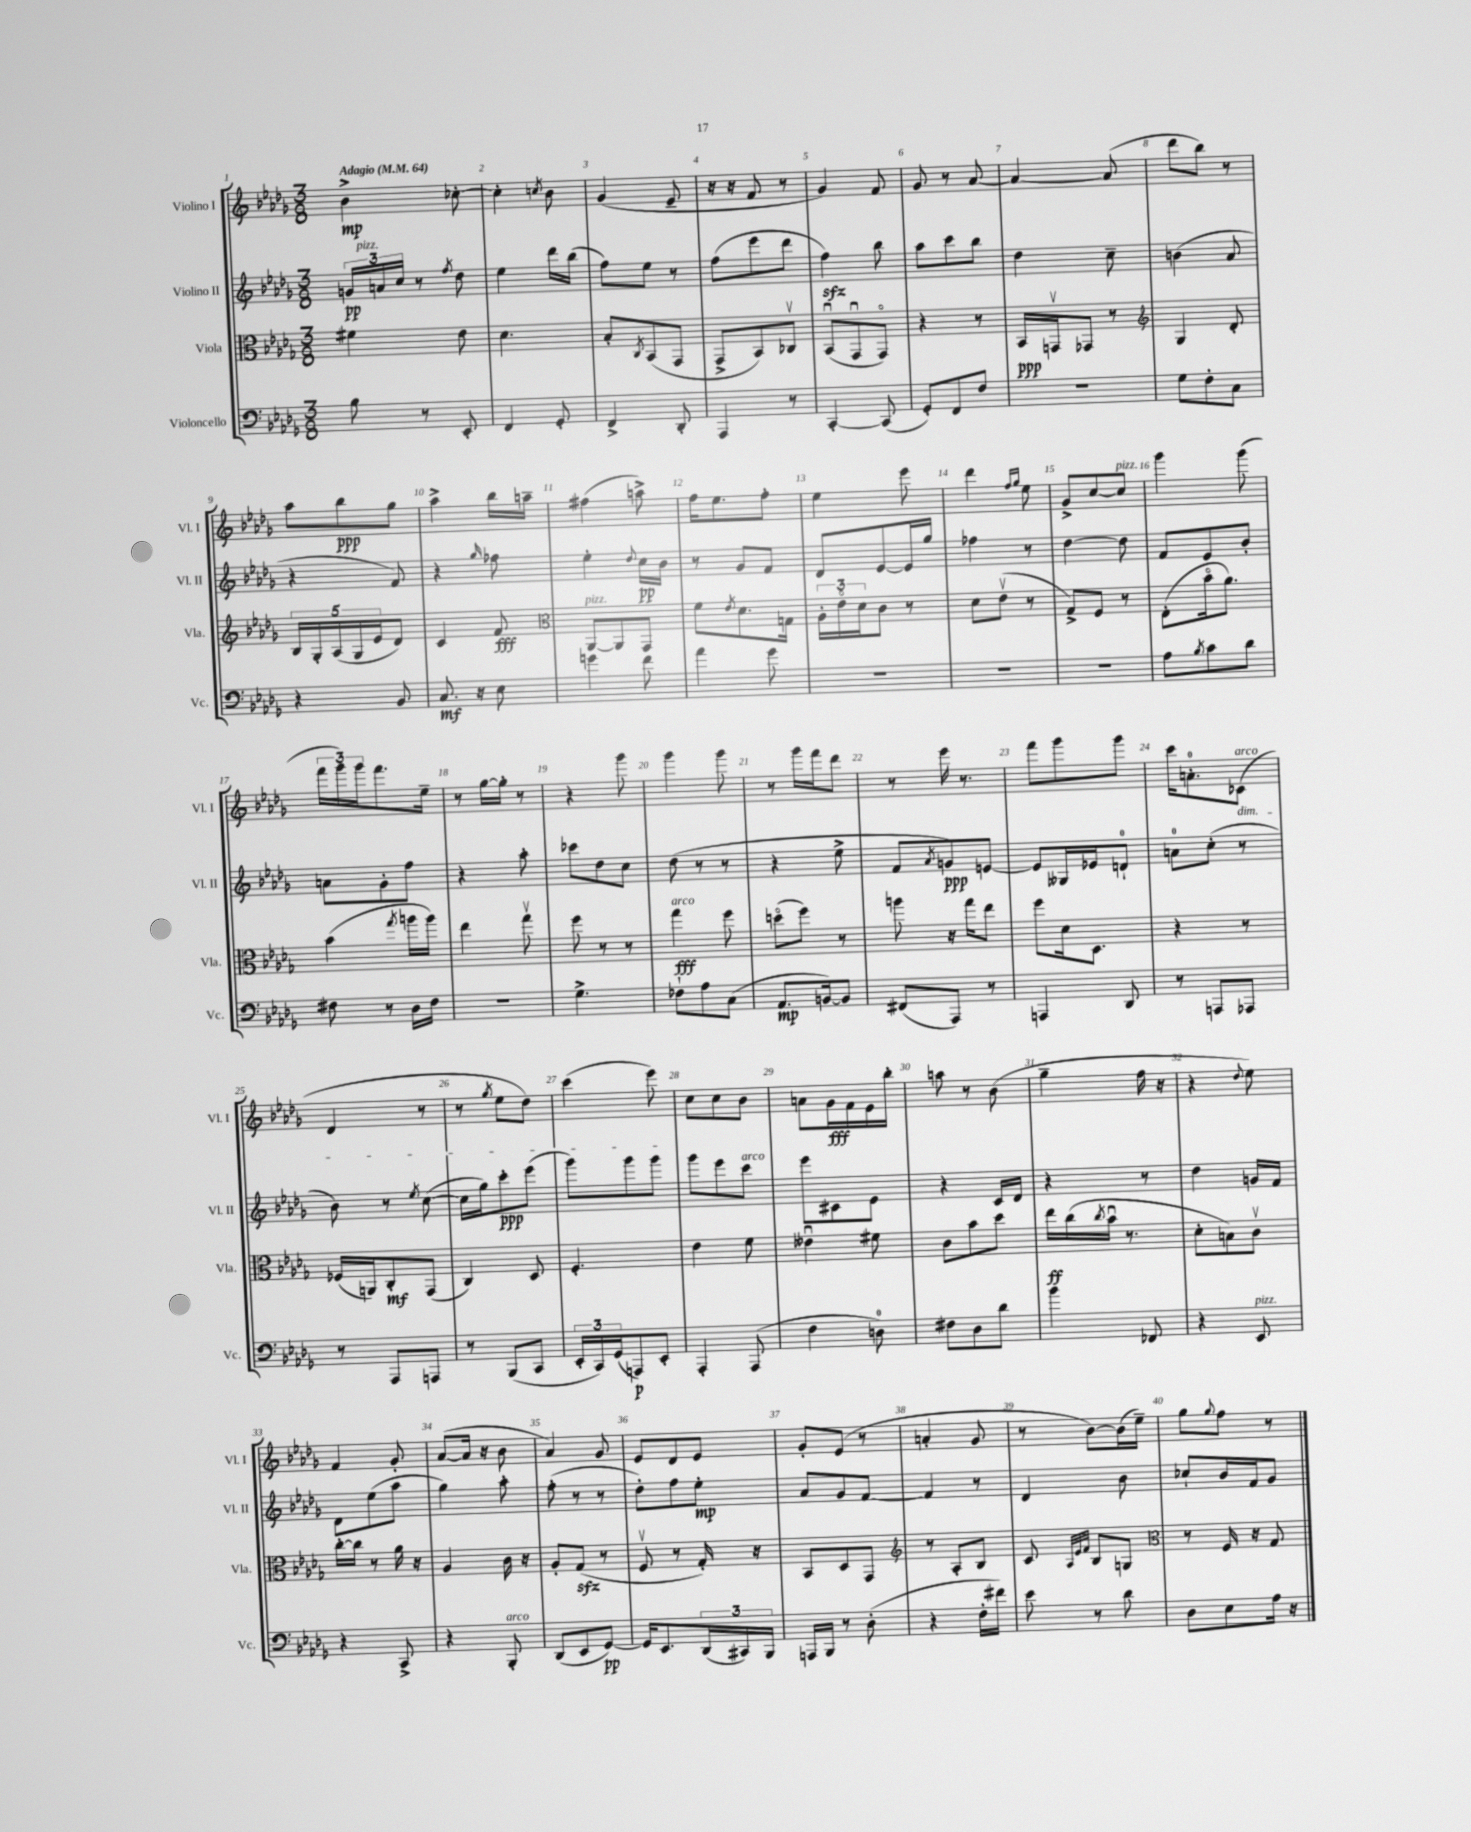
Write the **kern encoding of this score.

**kern	**dynam	**kern	**dynam	**kern	**dynam	**kern	**dynam
*part4	*part4	*part3	*part3	*part2	*part2	*part1	*part1
*staff4	*staff4	*staff3	*staff3	*staff2	*staff2	*staff1	*staff1
*I"Violoncello	*	*I"Viola	*	*I"Violino II	*	*I"Violino I	*
*I'Vc.	*	*I'Vla.	*	*I'Vl. II	*	*I'Vl. I	*
*clefF4	*	*clefC3	*	*clefG2	*	*clefG2	*
*k[b-e-a-d-g-]	*	*k[b-e-a-d-g-]	*	*k[b-e-a-d-g-]	*	*k[b-e-a-d-g-]	*
*M3/8	*	*M3/8	*	*M3/8	*	*M3/8	*
*MM64	*	*MM64	*	*MM64	*	*MM64	*
=1	=1	=1	=1	=1	=1	=1	=1
!	!	!	!	!	!	!LO:TX:a:B:t=Adagio	!
8B-\	.	4f#X\	.	24gn/LL	pp	4b-^\	mp
!	!	!	!	!LO:TX:a:i:t=pizz.	!	!	!
.	.	.	.	24an/	.	.	.
.	.	.	.	24cc/JJ	.	.	.
8r	.	.	.	8r	.	.	.
.	.	.	.	8qff/	.	.	.
8EE-'/	.	8e-\	.	8dd-\	.	[8cc-X'\	.
=2	=2	=2	=2	=2	=2	=2	=2
4FF/	.	4.d-\	.	4ee-\	.	4cc-'\]	.
.	.	.	.	.	.	8qccn/	.
8GG-'/	.	.	.	16ddd-\LL	.	8b-\	.
.	.	.	.	(16bb-\JJ	.	.	.
=3	=3	=3	=3	=3	=3	=3	=3
4FF^/	.	8B-'/L	.	8ff\L)	.	(4g-/	.
.	.	8qC/	.	.	.	.	.
.	.	(8BB-/	.	8ee-\J	.	.	.
8DD-'/	.	8GG-/J	.	8r	.	8e-~/	.
=4	=4	=4	=4	=4	=4	=4	=4
4AAA-/	.	8GG-^/L	.	(8ff\L	.	16r	.
.	.	.	.	.	.	16r	.
.	.	8BB-/)	.	8eee-\	.	8f/	.
8r	.	8C-Xv/J	.	8ddd-\J	.	8r	.
=5	=5	=5	=5	=5	=5	=5	=5
[4CC'/	.	(8BB-u/L	.	4ffzz\)	.	4g-/)	.
.	.	8GG-u/	.	.	.	.	.
(8CC/]	.	8GG-/J)	.	8bb-\	.	8f/	.
=6	=6	=6	=6	=6	=6	=6	=6
8GG-'/L)	.	4r	.	8aa-\L	.	8g-/	.
8FF/	.	.	.	8ccc\	.	8r	.
8F/J	.	8r	.	8bb-\J	.	[8a-/	.
=7	=7	=7	=7	=7	=7	=7	=7
4.r	.	16BB-/LL	ppp	4dd-\	.	4a-/_	.
.	.	16GGnv/J	.	.	.	.	.
.	.	8GG-X/J	.	.	.	.	.
.	.	8r	.	8cc~\	.	(8a-/]	.
=8	=8	=8	=8	=8	=8	=8	=8
*	*	*clefG2	*	*	*	*	*
8G-\L	.	4G-/	.	(4bn\	.	8ddd-\L	.
8F'\	.	.	.	.	.	8bb-\J)	.
8C\J	.	8d-'/	.	8a-/	.	8r	.
!!LO:LB:g=z
=9	=9	=9	=9	=9	=9	=9	=9
4r	.	20B-/LL	.	4r	.	8aa-\L	.
.	.	20G-'/	.	.	.	.	.
.	.	(20A-/	.	.	.	.	.
.	.	.	.	.	.	8bb-\	ppp
.	.	20G-/	.	.	.	.	.
.	.	20e-/J	.	.	.	.	.
8BB-/	.	8d-/J)	.	8f/)	.	8gg-\J	.
=10	=10	=10	=10	=10	=10	=10	=10
8.C/	mf	4c/	.	4r	.	4aa-^\	.
16r	.	.	.	.	.	.	.
.	.	.	.	16qqgg-/	.	.	.
8E-\	.	8f/	fff	8ff-X\	.	16bb-\LL	.
.	.	.	.	.	.	16aan~\JJ	.
=11	=11	=11	=11	=11	=11	=11	=11
*	*	*clefC3	*	*	*	*	*
!	!	!LO:TX:a:i:t=pizz.	!	!	!	!	!
4gn\	.	[8AA-/L	.	4ee-'\	.	(4ff#X\	.
.	.	8AA-/]	.	.	.	.	.
.	.	.	.	8qqdd-/	.	.	.
8f\	.	8GG-/J	.	16cc\LL	pp	8aan^\)	.
.	.	.	.	16b-\JJ	.	.	.
=12	=12	=12	=12	=12	=12	=12	=12
4a-\	.	8f\L	.	8r	.	16ff\KL	.
.	.	.	.	.	.	8.ee-\	.
.	.	8qe-/	.	.	.	.	.
.	.	8.d-\	.	8g-/L	.	.	.
8g-\	.	.	.	8f/J	.	8ff'\J	.
.	.	16Gn\Jk	.	.	.	.	.
=13	=13	=13	=13	=13	=13	=13	=13
4.r	.	24A-'\LL	.	8d-/L	.	4ee-\	.
.	.	24e-\	.	.	.	.	.
.	.	24d-\J	.	.	.	.	.
.	.	8c\J	.	[8e-/	.	.	.
.	.	8r	.	16e-/L]	.	8eee-\	.
.	.	.	.	16gg-/JJ	.	.	.
=14	=14	=14	=14	=14	=14	=14	=14
4.r	.	8d-\L	.	4ff-X\	.	4ddd-\	.
.	.	(8e-v\J	.	.	.	.	.
.	.	.	.	.	.	16qqff/LL	.
.	.	.	.	.	.	16qqgg-/JJ	.
.	.	8r	.	8r	.	8ee-\	.
=15	=15	=15	=15	=15	=15	=15	=15
4.r	.	8G-^/L)	.	[4dd-\	.	8g-^/L	.
.	.	8F/J	.	.	.	[8cc/	.
!	!	!	!	!	!	!LO:TX:a:i:t=pizz.	!
.	.	8r	.	8dd-\]	.	8cc/J]	.
=16	=16	=16	=16	=16	=16	=16	=16
8A-\L	.	(8E-'\L	.	8f/L	.	4ggg-\	.
8qB-/	.	.	.	.	.	.	.
8c\	.	16b-\k	.	8e-/	.	.	.
.	.	8.a-\J)	.	.	.	.	.
8d-\J	.	.	.	8b-'/J	.	(8ggg-\	.
!!LO:LB:g=z
=17	=17	=17	=17	=17	=17	=17	=17
8F#X\	.	(4b-\	.	8an\L	.	24fff\LL	.
.	.	.	.	.	.	24ggg-\)	.
.	.	.	.	.	.	24ggg-\J	.
8r	.	.	.	8g-'\	.	8.fff\	.
.	.	8qgg-/	.	.	.	.	.
16D-\LL	.	16aan\LL	.	8ff\J	.	.	.
16F#\JJ	.	16aa\JJ)	.	.	.	16ee-~\Jk	.
=18	=18	=18	=18	=18	=18	=18	=18
4.r	.	4ee-\	.	4r	.	8r	.
.	.	.	.	.	.	[16gg-\LL	.
.	.	.	.	.	.	16gg-'\JJ]	.
.	.	8gg-v\	.	8aa-'\	.	8r	.
=19	=19	=19	=19	=19	=19	=19	=19
4.G-^\	.	8ff\	.	8ccc-X\L	.	4r	.
.	.	8r	.	8dd-\	.	.	.
.	.	8r	.	8cc\J	.	8ggg-\	.
=20	=20	=20	=20	=20	=20	=20	=20
!	!	!LO:TX:a:i:t=arco	!	!	!	!	!
8F-X`\L	.	4gg-\	fff	(8dd-\	.	4ggg-\	.
8A-\	.	.	.	8r	.	.	.
(8C\J	.	8ff\	.	8r	.	8ggg-\	.
=21	=21	=21	=21	=21	=21	=21	=21
8.AA-/L	mp	(8ddn\L	.	4r	.	8r	.
.	.	8ff\J)	.	.	.	16ggg-\LL	.
[16BBn/k)	.	.	.	.	.	16fff\J	.
8BB/J]	.	8r	.	8ee-^\	.	8ddd-\J	.
=22	=22	=22	=22	=22	=22	=22	=22
(8FF#X/L	.	8aan\	.	8f/L	.	8r	.
.	.	.	.	8qa-/	.	.	.
8AAA-/J)	.	16r	.	8gn/)	ppp	16eee-\	.
.	.	16gg-\KL	.	.	.	8.r	.
8r	.	8ee-\J	.	[8en/J	.	.	.
=23	=23	=23	=23	=23	=23	=23	=23
4AAAn/	.	8ff\L	.	8e/L]	.	8fff\L	.
.	.	16d-\k	.	16G--X/L	.	8ggg-\	.
.	.	8.D-\J	.	16e-X/J	.	.	.
8DD-/	.	.	.	8dn`/J	.	8ggg-\J	.
=24	=24	=24	=24	=24	=24	=24	=24
8r	.	4r	.	8an\L	.	16ccc\KL	.
.	.	.	.	.	.	8.an'\	.
8AAAn/L	.	.	.	(8cc'\J	.	.	.
!	!	!	!	!	!	!LO:TX:a:i:t=arco	!
!	!	!	!	!	!	!LO:TX:b:i:t=dim.	!
8AAA-X/J	.	8r	.	8r	.	(8c-X\J	.
!!LO:LB:g=z
=25	=25	=25	=25	=25	=25	=25	=25
8r	.	(16F-X/LL	.	8b-\)	.	4d-/	.
.	.	16AAn/J)	.	.	.	.	.
8AAA-/L	.	8C'/	mf	8r	.	.	.
.	.	.	.	8qee-/	.	.	.
8AAAn/J	.	(8GG-/J	.	([8cc\	.	8r	.
=26	=26	=26	=26	=26	=26	=26	=26
8r	.	4C/)	.	16cc\LL]	.	8r	.
.	.	.	.	16gg-\J)	.	.	.
.	.	.	.	.	.	8qgg-/	.
(8BBB-/L	.	.	.	8ccc'\	ppp	8ee-\L	.
8CC/J	.	8D-/	.	(8eee-\J	.	8dd-\J)	.
=27	=27	=27	=27	=27	=27	=27	=27
24EE-'/LL	.	4.F'/	.	8ggg-\L)	.	(4ccc\	.
24CC/)	.	.	.	.	.	.	.
(24GG-/J	.	.	.	.	.	.	.
8AAAn/)	p	.	.	8ggg-\	.	.	.
8EE-'/J	.	.	.	8ggg-\J	.	8eee-\)	.
=28	=28	=28	=28	=28	=28	=28	=28
4AAA-'/	.	4e-\	.	8ggg-\L	.	8cc\L	.
.	.	.	.	8eee-\	.	8cc\	.
!	!	!	!	!LO:TX:a:i:t=arco	!	!	!
(8AAA-/	.	8f\	.	8ccc\J	.	8b-\J	.
=29	=29	=29	=29	=29	=29	=29	=29
4F\	.	4e--Xu\	.	8eee-\L	.	8an\L	.
.	.	.	.	8c#X\	.	16g-\L	fff
.	.	.	.	.	.	16f\	.
8Dn\)	.	8f#X\	.	8e-\J	.	16e-\	.
.	.	.	.	.	.	16bb-'\JJ	.
=30	=30	=30	=30	=30	=30	=30	=30
8F#X\L	.	8c\L	.	4r	.	8aan\	.
8D-\	.	8b-\	.	.	.	8r	.
8d-\J	.	8dd-\J	.	16c/LL	.	(8b-\	.
.	.	.	.	16d-/JJ	.	.	.
=31	=31	=31	=31	=31	=31	=31	=31
4b-\	.	16ee-\LL	ff	4r	.	4gg-~\	.
.	.	(16cc\	.	.	.	.	.
.	.	8qcc/	.	.	.	.	.
.	.	16b-u\JJ	.	.	.	.	.
.	.	8.r	.	.	.	.	.
8FF-X/	.	.	.	8r	.	16ff\	.
.	.	.	.	.	.	16r	.
=32	=32	=32	=32	=32	=32	=32	=32
4r	.	8d-'\L	.	4dd-\	.	4r	.
.	.	8Bn\)	.	.	.	.	.
.	.	.	.	.	.	8qqdd-/	.
!LO:TX:a:i:t=pizz.	!	!	!	!	!	!	!
8EE-/	.	8cv\J	.	16gn/LL	.	8ee-\)	.
.	.	.	.	16f/JJ	.	.	.
!!LO:LB:g=z
=33	=33	=33	=33	=33	=33	=33	=33
4r	.	[16cc'\LL	.	8d-\L	.	4f/	.
.	.	16cc\JJ]	.	.	.	.	.
.	.	8r	.	(8ee-\	.	.	.
8CC^/	.	16a-\	.	8aa-\J	.	8g-'/	.
.	.	16r	.	.	.	.	.
=34	=34	=34	=34	=34	=34	=34	=34
4r	.	4A-/	.	4gg-\)	.	([8a-/L	.
.	.	.	.	.	.	16a-/Jk]	.
.	.	.	.	.	.	16r	.
!LO:TX:a:i:t=arco	!	!	!	!	!	!	!
8BBB-'/	.	16c\	.	8aa-'\	.	8b-\	.
.	.	16r	.	.	.	.	.
=35	=35	=35	=35	=35	=35	=35	=35
(8DD-/L	.	8A-'/L	.	(8ff'\	.	4a-/)	.
8EE-/	.	(8G-zz/J	.	8r	.	.	.
[8GG-/J)	pp	8r	.	8r	.	8g-/	.
=36	=36	=36	=36	=36	=36	=36	=36
16GG-/KL]	.	8Fv/	.	8dd-'\L)	.	8e-/L	.
8.EE-/	.	.	.	.	.	.	.
.	.	8r	.	8ff\	.	8d-/	.
(24DD-/L	.	16G-'/)	.	8ee-'\J	mp	8e-/J	.
24CC#X/)	.	.	.	.	.	.	.
.	.	16r	.	.	.	.	.
24BBB-/JJ	.	.	.	.	.	.	.
=37	=37	=37	=37	=37	=37	=37	=37
16AAAn/LL	.	8BB-/L	.	8a-/L	.	8g-'/L	.
16BBB-/JJ	.	.	.	.	.	.	.
8r	.	8D-/	.	8g-/	.	(8e-/J	.
(8D-'\	.	8GG-/J	.	[8f/J	.	8r	.
=38	=38	=38	=38	=38	=38	=38	=38
*	*	*clefG2	*	*	*	*	*
4r	.	8r	.	4f/]	.	4an'/	.
.	.	8A-'/L	.	.	.	.	.
16F'\LL	.	8B-/J	.	8r	.	8g-/	.
16f#X\JJ)	.	.	.	.	.	.	.
=39	=39	=39	=39	=39	=39	=39	=39
8e-\	.	8c/	.	4d-/	.	8r	.
.	.	32qqA-/LLL	.	.	.	.	.
.	.	32qqe-/	.	.	.	.	.
.	.	32qqf/JJJ	.	.	.	.	.
8r	.	8B-/L	.	.	.	[8b-\L)	.
8d-\	.	8Gn/J	.	8b-\	.	(16b-\L]	.
.	.	.	.	.	.	16ee-~\JJ)	.
=40	=40	=40	=40	=40	=40	=40	=40
*	*	*clefC3	*	*	*	*	*
8D-\L	.	8r	.	8cc-X`/L	.	8gg-\L	.
.	.	.	.	.	.	8qqgg-/	.
8E-\	.	16F/	.	16b-/L	.	8ff\J	.
.	.	16r	.	16f/J	.	.	.
16A-\Jk	.	8G-/	.	8g-/J	.	8r	.
16r	.	.	.	.	.	.	.
==	==	==	==	==	==	==	==
*-	*-	*-	*-	*-	*-	*-	*-
